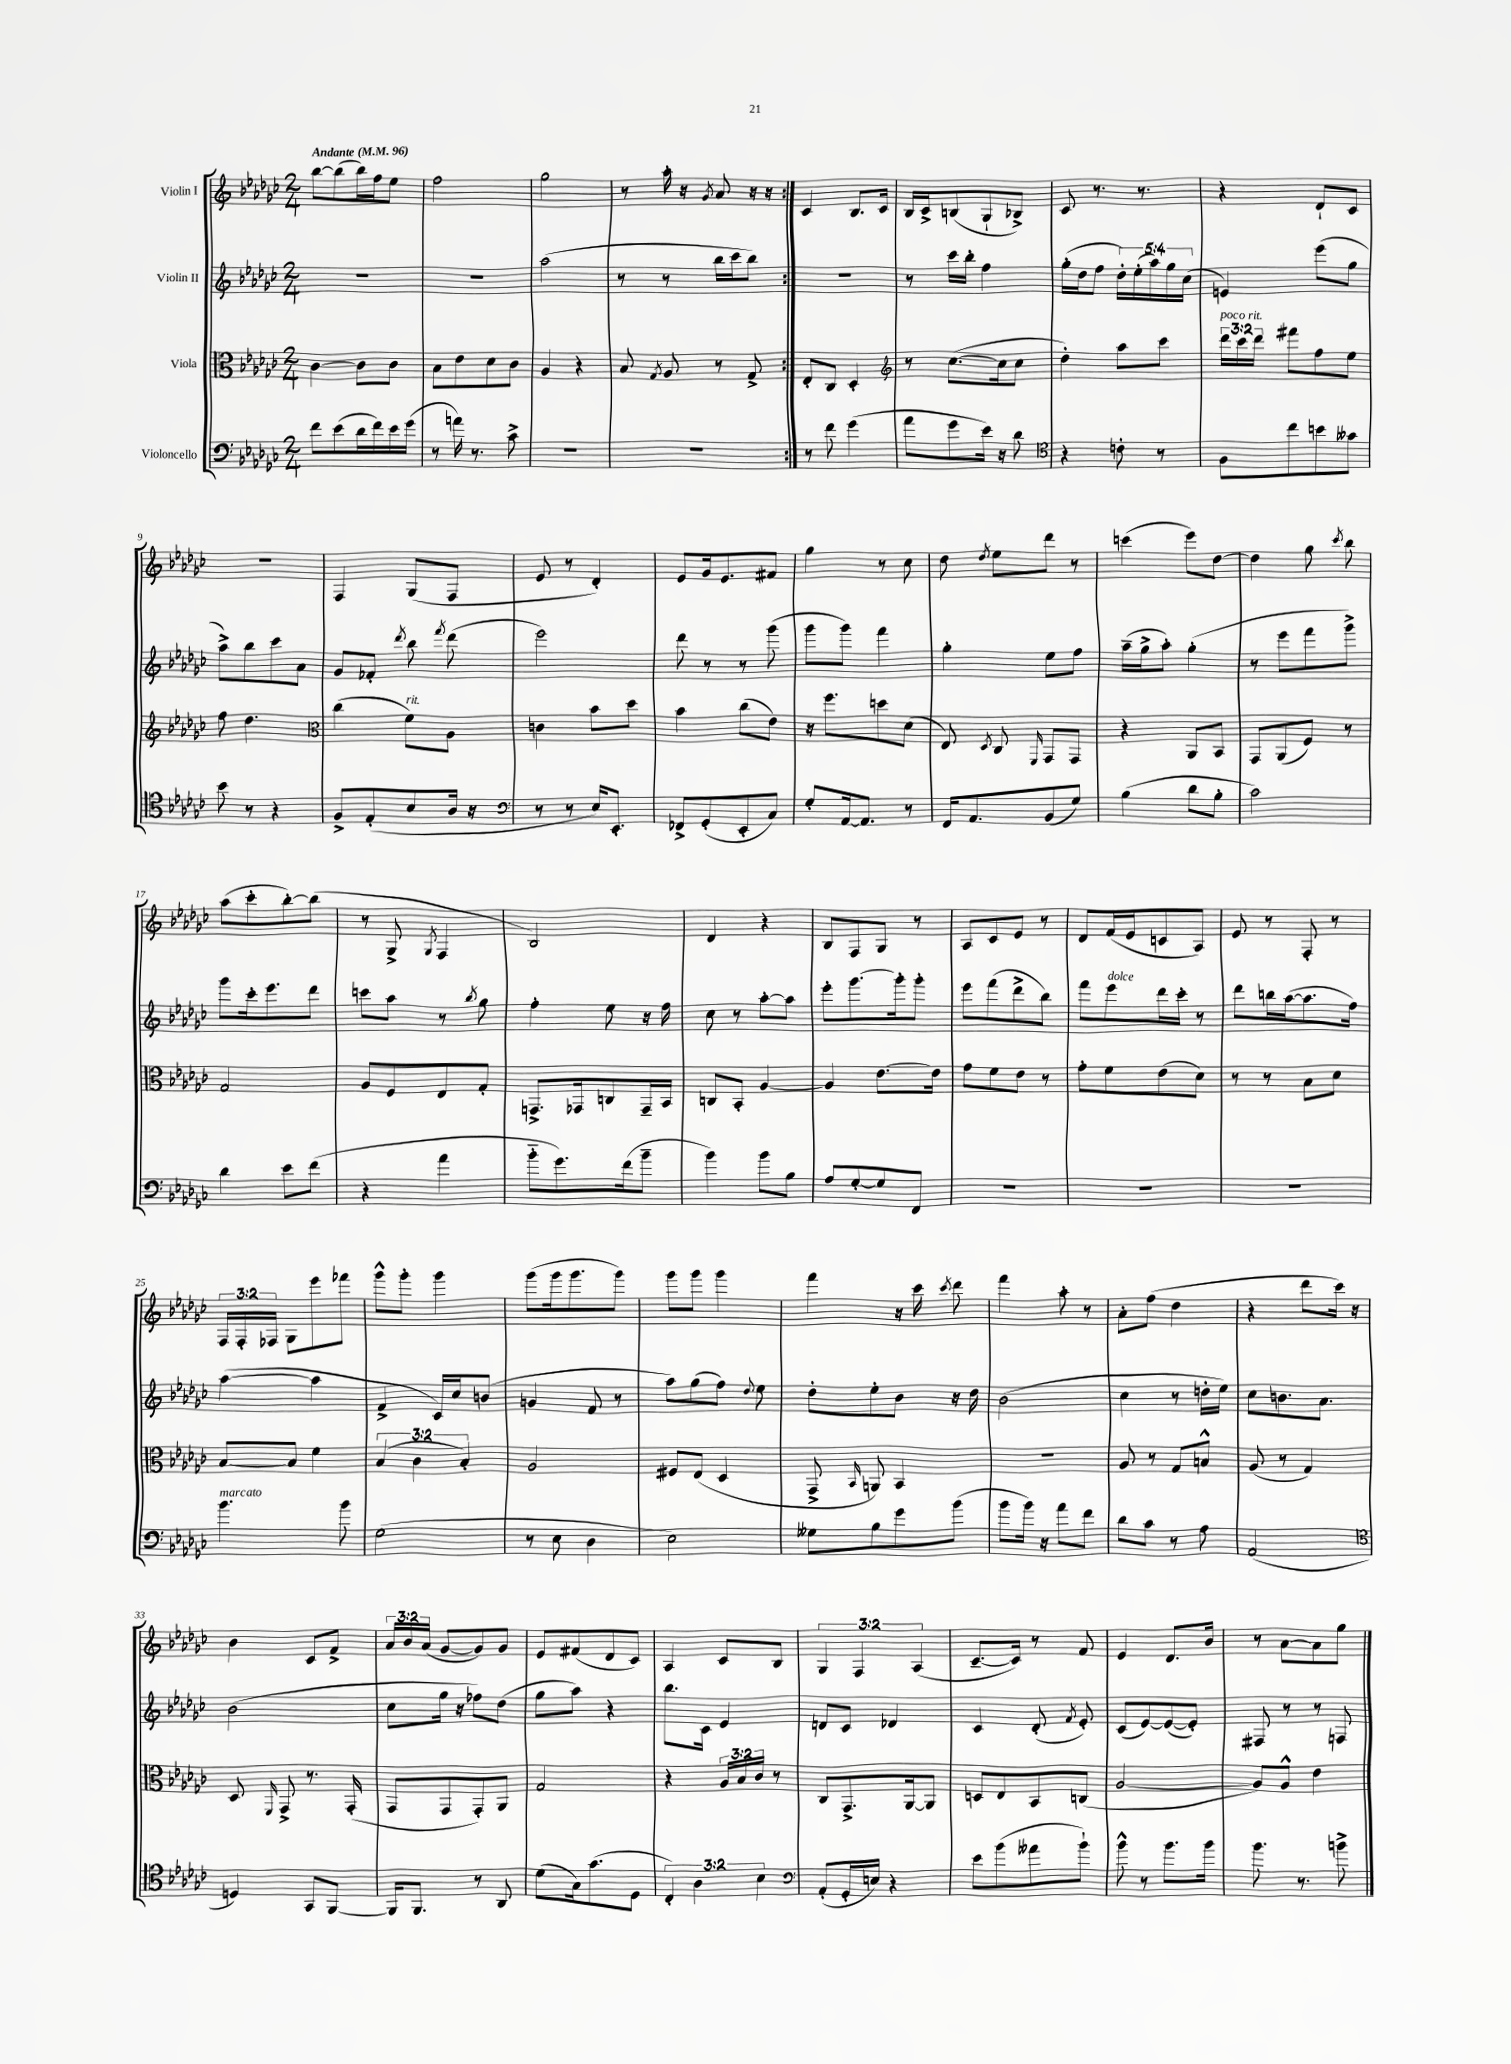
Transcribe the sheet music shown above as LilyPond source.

<<
\new StaffGroup <<
\new Staff = "s0" \with { instrumentName = "Violin I" } {
    \clef treble \key ges \major \numericTimeSignature \time 2/4 \override Staff.TupletNumber.text = #tuplet-number::calc-fraction-text \tempo "Andante" 4 = 96
    \autoBeamOff \repeat volta 2 { bes''8[~ bes''8( bes''16) f''16 ees''8] |
    f''2 |
    ges''2 |
    r8 aes''16-. r16 \acciaccatura { ges'8 } aes'8 r16 r16 | }
    ces'4 bes8.[ ces'16] |
    bes16[ ces'16-> b8( ges8-! bes8]->) |
    ces'8 r8. r8. |
    r4 des'8[-! ces'8] |
    r2 |
    f4 ges8[( f8] |
    ees'8 r8 des'4-.) |
    ees'8[ ges'16 ees'8. fis'8] |
    ges''4 r8 ces''8 |
    des''8 \acciaccatura { des''8 } ees''8[ des'''8] r8 |
    c'''4( ees'''8[) des''8]~ |
    des''4 ges''8 \acciaccatura { ces'''8 } bes''8 |
    aes''8[( ces'''8-. bes''8~-.) bes''8]( |
    r8 ges8-> \acciaccatura { ges8 } f4 |
    bes2) |
    des'4 r4 |
    bes8[ f8 ges8] r8 |
    aes8[ ces'8 ees'8] r8 |
    des'8[ f'16( ees'16 c'8 aes8]) |
    ees'8 r8 f8-. r8 |
    \tuplet 3/2 { f16[ f16-. fes16] } ges8[ ees'''8 fes'''8] |
    ges'''8[-^ ges'''8]-. ges'''4 |
    ges'''8[( ges'''16 ges'''8. ges'''8]) |
    ges'''8[ ges'''8] ges'''4 |
    f'''4 r16 ces'''16 \acciaccatura { ces'''8 } des'''8 |
    f'''4 aes''8-. r8 |
    aes'8[-. f''8]( des''4 |
    r4 des'''8[ ces'''16]) r16 |
    bes'4 ces'8[ f'8]-> |
    \tuplet 3/2 { aes'16[ bes'16 aes'16]( } ges'8[~ ges'8) ges'8] |
    ees'8[ fis'8( des'8 ces'8]) |
    aes4 ces'8[ bes8] |
    \tuplet 3/2 { ges4 f4 aes4( } |
    ces'8.[~-- ces'16]) r8 f'8 |
    ees'4 des'8.[ bes'16] |
    r8 aes'8[~ aes'8 ges''8] \bar "|." |
}
\new Staff = "s1" \with { instrumentName = "Violin II" } {
    \clef treble \key ges \major \numericTimeSignature \time 2/4 \override Staff.TupletNumber.text = #tuplet-number::calc-fraction-text
    \autoBeamOff \repeat volta 2 { R2 |
    R2 |
    aes''2( |
    r8 r8 bes''16[ ces'''16 bes''8]) | }
    R2 |
    r8 ces'''16[ bes''16]-. f''4 |
    ges''16[-.( des''16 f''8] \tuplet 5/4 { des''16[-.) ees''16-.( aes''16) ges''16 ces''16]( } |
    e'4) ees'''8[( ges''8] |
    aes''8[->) bes''8 ces'''8 aes'8] |
    ges'8[ fes'8]-. \acciaccatura { des'''8 } bes''8 \acciaccatura { f'''8 } des'''8( |
    ees'''2) |
    des'''8 r8 r8 ges'''8( |
    ges'''8[ ges'''8]) f'''4 |
    ges''4-. ees''8[ f''8] |
    aes''16[--( ges''16-> aes''8]-.) ges''4-.( |
    r8 ees'''8[ f'''8 ges'''8]->) |
    ges'''8[ ces'''16-. ees'''8. des'''8] |
    c'''8[ aes''8] r8 \acciaccatura { bes''8 } ges''8 |
    f''4-. ees''8 r16 f''16 |
    ces''8 r8 aes''8[~-. aes''8] |
    ees'''8[-. ges'''8.~ ges'''16-. ges'''8]-. |
    ees'''8[ f'''8( des'''8-> bes''8]) |
    f'''8[ ees'''8^\markup { \italic "dolce" } des'''16 ces'''16]-. r8 |
    des'''8[ b''16 aes''16~( aes''8. f''16]) |
    aes''4~( aes''4 |
    f'4-> ces'16[) ces''16 b'8]( |
    g'4 f'8 r8 |
    aes''8[) ges''8( f''8]) \appoggiatura { des''8 } ees''8 |
    des''8[-. ees''8-. bes'8] r16 des''16 |
    bes'2( |
    ces''4 r8 d''16[-. ees''16]) |
    ces''8[ b'8. aes'8.] |
    bes'2( |
    ces''8[ ges''16] r16 fes''8[) des''8]( |
    ges''8[ aes''8]) r4 |
    bes''8.[ ces'16] ees'4 |
    d'8[ ces'8] des'4 |
    ces'4 des'8-.( \acciaccatura { f'8 } ees'8-.) |
    ces'8[( ees'8~) ees'8~( ees'8]-.) |
    fis8 r8 r8 f8 \bar "|." |
}
\new Staff = "s2" \with { instrumentName = "Viola" } {
    \clef alto \key ges \major \numericTimeSignature \time 2/4 \override Staff.TupletNumber.text = #tuplet-number::calc-fraction-text
    \autoBeamOff \repeat volta 2 { ces'4~ ces'8[ ces'8] |
    bes8[ ees'8 des'8 ces'8] |
    aes4 r4 |
    bes8 \acciaccatura { ges8 } aes8 r8 ges8-> | }
    ees8[-. ces8] des4-. |
    \clef treble r8 ces''8.[~( ces''16 ces''8] |
    des''4-.) aes''8[ ces'''8] |
    \tuplet 3/2 { des'''16[^\markup { \italic "poco rit." } ces'''16 des'''16] } fis'''8[ f''8 ees''8] |
    f''8 des''4. |
    \clef alto ces''4( f'8[^\markup { \italic "rit." }) aes8] |
    c'4 bes'8[ des''8] |
    bes'4 ces''8[( ees'8]) |
    r16 f''8.[ d''8 des'8]( |
    ees8) \acciaccatura { des8 } ces8 \grace { f,16 } ges,8[ ges,8] |
    r4 aes,8[ bes,8] |
    ges,8[ aes,8( f8]) r8 |
    ges2 |
    aes8[ f8 ees8 ges8]-. |
    g,8.[-> ges,16 c8 ges,16-- bes,16] |
    c8[ bes,8]-. aes4~ |
    aes4 ees'8.[~ ees'16] |
    ges'8[ f'8 ees'8] r8 |
    ges'8[-. f'8 ees'8( des'8]) |
    r8 r8 bes8[ des'8] |
    bes8[~ bes8] f'4 |
    \tuplet 3/2 { bes4( ces'4 bes4-.) } |
    aes2 |
    fis8[ ees8]( des4 |
    ges,8-> \grace { bes,16 } a,8) bes,4 |
    r2 |
    aes8 r8 ges8[ b8]-^ |
    aes8( r8 ges4) |
    des8 \grace { f,16 } ges,8-> r8. ges,16-.( |
    ges,8[ ges,8 ges,8-.) aes,8] |
    ges2 |
    r4 \tuplet 3/2 { aes16[ bes16 ces'16] } r8 |
    ces8[ ges,8.-> aes,16~ aes,8] |
    d8[ ees8 bes,8 c8]( |
    aes2~ |
    aes8[) aes8]-^ ees'4 \bar "|." |
}
\new Staff = "s3" \with { instrumentName = "Violoncello" } {
    \clef bass \key ges \major \numericTimeSignature \time 2/4 \override Staff.TupletNumber.text = #tuplet-number::calc-fraction-text
    \autoBeamOff \repeat volta 2 { f'8[ ees'8( des'16 f'16) ees'16 ges'16]( |
    r8 a'16) r8. ces'8-> |
    R2 |
    R2 | }
    r8 f'8 ges'4( |
    aes'8[ ges'8 ees'16]) r16 des'8 |
    \clef tenor r4 c'8-. r8 |
    f8[ ces''8 b'8 geses'8] |
    bes'8 r8 r4 |
    f8[-> ees8-.( bes8 aes16] r16 |
    \clef bass r8 r8 ees16[) ees,8.]-. |
    fes,8[-> ges,8-.( ees,8-. ces8]) |
    ges8[-. aes,16~ aes,8.] r8 |
    f,16[ aes,8. bes,8( ges8]) |
    bes4( des'8[ bes8]-. |
    ces'2) |
    des'4 ees'8[ f'8]( |
    r4 aes'4 |
    bes'8[-_ ges'8.) f'16( bes'8]-- |
    bes'4) bes'8[ bes8] |
    aes8[ ges8~-. ges8 f,8] |
    R2 |
    R2 |
    R2 |
    bes'4.^\markup { \italic "marcato" } bes'8 |
    ges2( |
    r8 ees8 des4 |
    ees2) |
    geses8[ bes8 ges'8 bes'8]( |
    bes'8[ bes'16]) r16 aes'8[ f'8] |
    des'8[ ces'8] r8 aes8 |
    aes,2( |
    \clef tenor d4) ges,8[ f,8]~ |
    f,16[ f,8.] r8 aes,8 |
    des'8[( ges16) ges'8.( des8] |
    \tuplet 3/2 { ces4-.) aes4 bes4 } |
    \clef bass aes,8[-.( ges,16-. e16]) r4 |
    ees'8[ bes'8( aeses'8 bes'8]-!) |
    bes'8-^ r8 bes'8.[ bes'16] |
    bes'8. r8. b'8-> \bar "|." |
}
>>
>>
